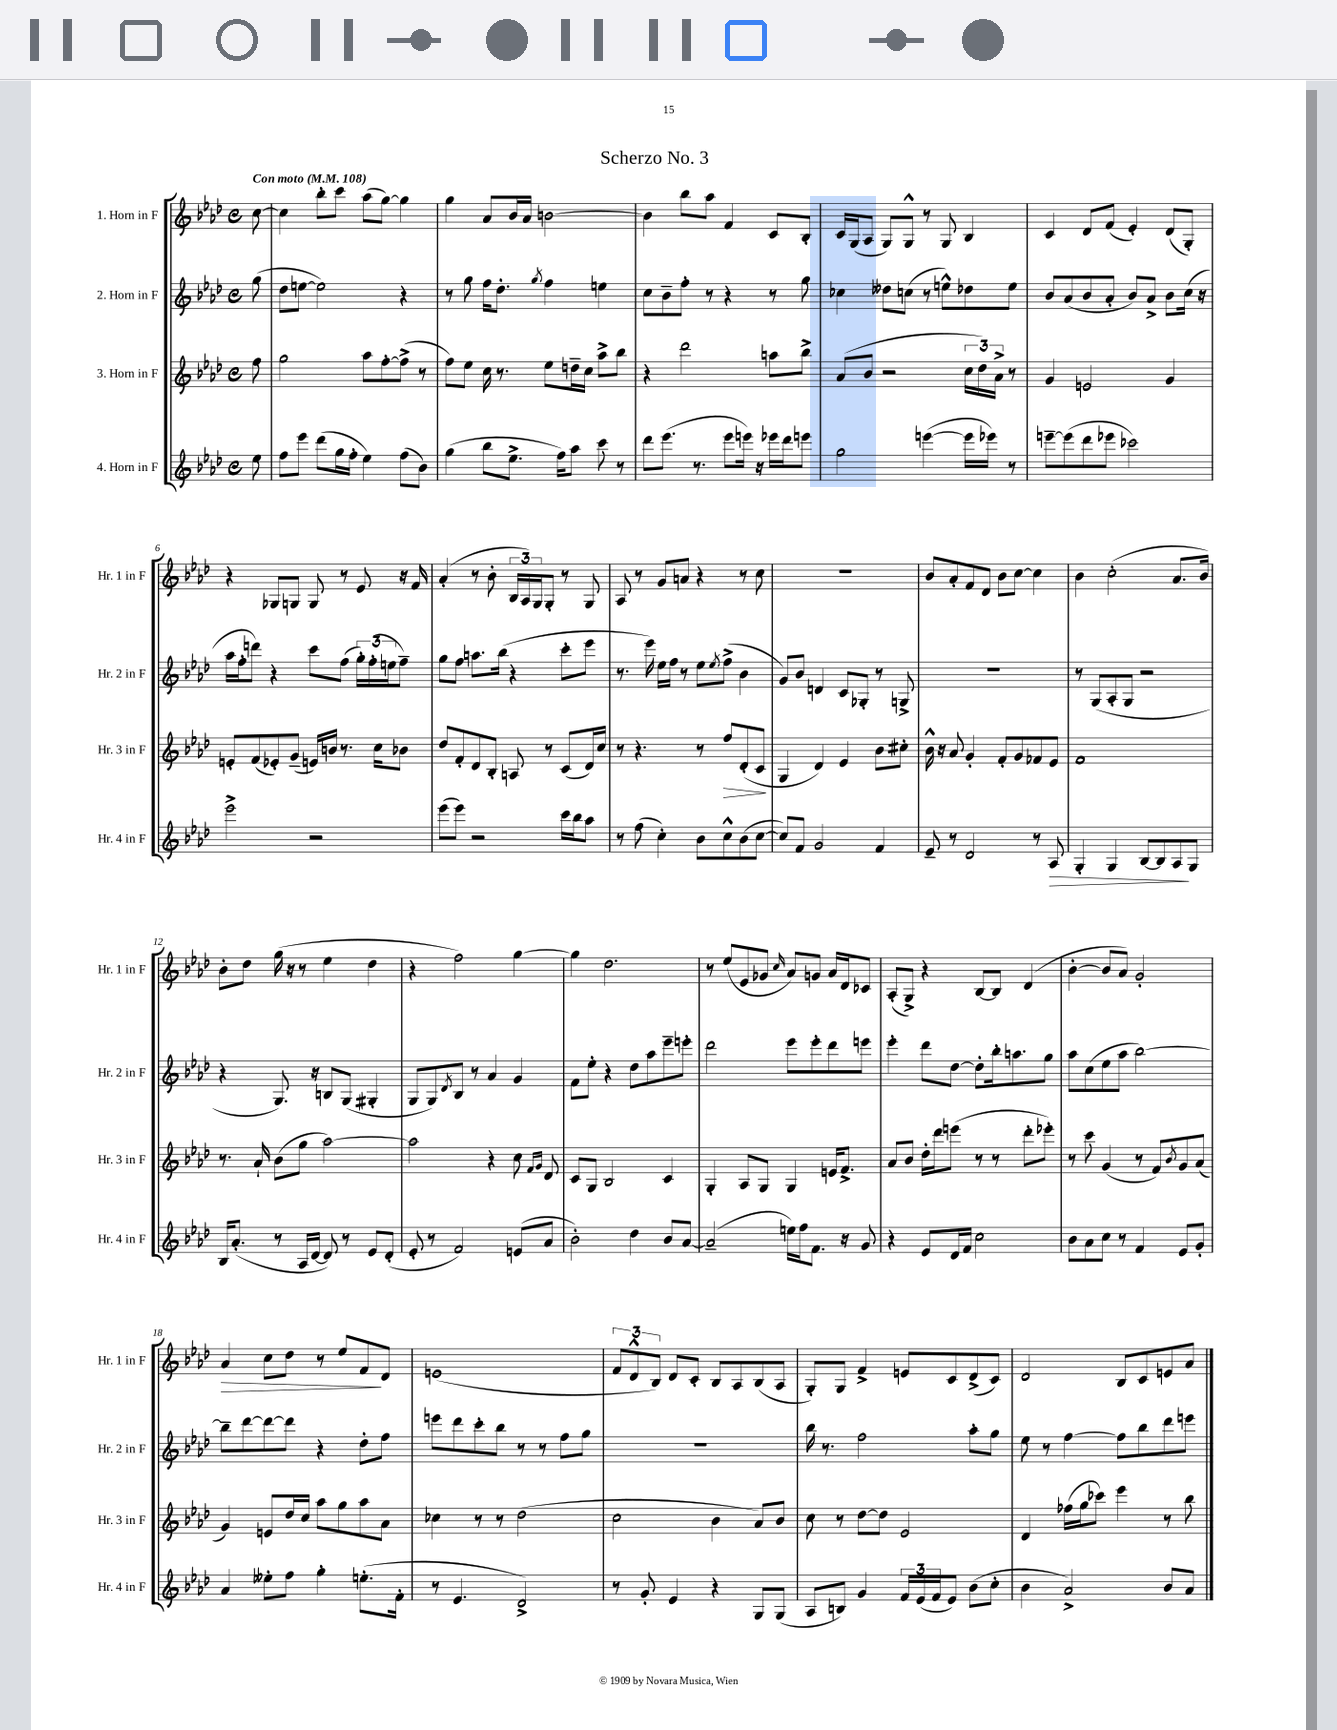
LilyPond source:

\header { title = "Scherzo No. 3" }
<<
\new StaffGroup <<
\new Staff = "s0" \with { instrumentName = "1. Horn in F" shortInstrumentName = "Hr. 1 in F" } {
    \clef treble \key aes \major \defaultTimeSignature \time 4/4 \partial 8 \tempo "Con moto" 4 = 108
    c''8~ |
    c''4 bes''8-. c'''8 aes''8( g''8~) g''4 |
    g''4 aes'8 bes'16 aes'16 b'2~ |
    b'4 bes''8 aes''8 f'4 c'8 bes8-. |
    c'16 g16( aes8 g8) g8-^ r8 g8 bes4 |
    c'4 des'8 f'8( ees'4-.) des'8( g8-.) |
    r4 ges8 g8 g8 r8 ees'8 r16 f'16 |
    aes'4-.( r8 bes'8-. \tuplet 3/2 { bes16 aes16) g16 } g8-. r8 g8 |
    aes8 r8 g'8 a'8 r4 r8 c''8 |
    r1 |
    bes'8 aes'8-. f'8 des'8 bes'8 c''8~ c''4 |
    bes'4 c''2-.( aes'8. bes'16) |
    bes'8-. des''8 g''16( r16 r8 ees''4 des''4 |
    r4 f''2) g''4~ |
    g''4 des''2. |
    r8 ees''8( ees'8 ges'8 \grace { c''16 } aes'8) g'8 aes'16 des'16 ces'8 |
    aes8-.( g8->) r4 bes8~ bes8 des'4( |
    bes'4~-. bes'8 aes'8) g'2-. |
    aes'4\> c''8 des''8 r8 ees''8 f'8\! des'8 |
    e'1( |
    \tuplet 3/2 { f'8 des'8-^ bes8) } des'8 c'8-. bes8 aes8 bes8( aes8 |
    g8-.) g8 f'4-> e'8 c'8 des'8->( c'8) |
    des'2 bes8 c'8 e'8 aes'8 \bar "|." |
}
\new Staff = "s1" \with { instrumentName = "2. Horn in F" shortInstrumentName = "Hr. 2 in F" } {
    \clef treble \key aes \major \defaultTimeSignature \time 4/4 \partial 8
    g''8( |
    des''8 e''8~ e''2) r4 |
    r8 g''8 f''16 des''8.-. \acciaccatura { g''8 } f''4 e''4 |
    c''8 bes'8-- f''8-. r8 r4 r8 g''8 |
    ces''4 deses''8 c''8( r8 e''8-^) des''8 e''8 |
    bes'8 aes'8( bes'8 aes'8-. bes'8) aes'8-> bes'8 c''16( r16 |
    aes''16 f''16-. d'''8) r4 c'''8 f''8( \tuplet 3/2 { g''16-.) f''16-.( e''16 } f''8--) |
    g''8 f''8 a''8. bes''16( r4 c'''8-. ees'''8 |
    r8. ees'''16) ees''16 f''16 r8 ees''8 \acciaccatura { ees''8 } f''8->( bes'4 |
    g'8) bes'8 d'4 c'8 ges8-. r8 g8-> |
    R1 |
    r8 g8( aes8-. g8 r2 |
    r4 g8.) r16 b8 g8( gis4-. |
    g8 g8) \acciaccatura { des'8 } bes8 r8 aes'4 g'4 |
    f'8 ees''8-. r4 des''8 aes''8 ees'''8-- e'''8-. |
    des'''2 ees'''8 ees'''8-. des'''8 e'''8 |
    ees'''4-. des'''8 des''8~ des''8-. bes''16-. a''8. g''8 |
    aes''8 c''8( ees''8 aes''8 bes''2~) |
    bes''8-- des'''8~ des'''8~ des'''8 r4 des''8-. f''8 |
    e'''8 des'''8 c'''8-. bes''8 r8 r8 f''8 g''8 |
    r1 |
    bes''16 r8. f''2 aes''8-. g''8 |
    ees''8 r8 f''4~ f''8 bes''8 des'''8 e'''8 \bar "|." |
}
\new Staff = "s2" \with { instrumentName = "3. Horn in F" shortInstrumentName = "Hr. 3 in F" } {
    \clef treble \key aes \major \defaultTimeSignature \time 4/4 \partial 8
    f''8 |
    g''2 aes''8 f''8~-. f''8->( r8 |
    f''8) ees''8 c''16 r8. ees''8 d''16-- c''16 aes''8-> bes''8 |
    r4 des'''2 a''8 bes''8-> |
    aes'8( bes'8 r2 \tuplet 3/2 { c''16 des''16) aes'16-> } r8 |
    g'4 e'2 g'4 |
    e'8-. f'8( ees'8-.) g'8--( e'16) b'16 r8. c''16 bes'8 |
    des''8 f'8-. des'8 bes8-. a8 r8 c'8( des'16) c''16 |
    r8 r4. r8 f''8\> des'8-.( c'8\! |
    g4 des'4) ees'4 bes'8 cis''8-. |
    bes'16-^ r16 aes'8 g'4-. f'8-. g'8 fes'8 ees'8 |
    f'1 |
    r8. aes'16-! bes'8( g''8 aes''2~) |
    aes''2 r4 c''8 \grace { f'16 g'16 } des'8 |
    c'8 g8 bes2 c'4 |
    g4-. aes8 g8 g4 e'16 f'8.-> |
    aes'8 bes'8 des''16-. des'''16 e'''8( r8 r8 des'''8-. ees'''8-.) |
    r8 c'''8 g'4( r8 f'8) \acciaccatura { bes'8 } g'8 aes'8( |
    g'4) e'8 des''16 c''16 aes''8 g''8 aes''8 aes'8 |
    ces''4 r8 r8 des''2( |
    c''2 bes'4 aes'8) bes'8 |
    c''8 r8 des''8~ des''8 ees'2 |
    des'4 fes''16( g''16 ces'''8) ees'''4 r8 bes''8 \bar "|." |
}
\new Staff = "s3" \with { instrumentName = "4. Horn in F" shortInstrumentName = "Hr. 4 in F" } {
    \clef treble \key aes \major \defaultTimeSignature \time 4/4 \partial 8
    ees''8 |
    f''8 ees'''8 des'''8( g''16 f''16-. ees''4) f''8( bes'8) |
    g''4( bes''8 ees''8.-> f''16) aes''8 c'''8 r8 |
    des'''8 ees'''8.( r8. ees'''8 e'''16) r16 ees'''16 des'''16 e'''8 |
    g''2 e'''4~( e'''16 ees'''16) r8 |
    e'''8~-- e'''8( des'''8 ees'''8 ces'''2) |
    ees'''2-> r2 |
    ees'''8( ees'''8) r2 c'''16 bes''16 aes''8 |
    r8 f''8( c''4-.) bes'8 c''8-^ bes'8( c''8~ |
    c''8) f'8 g'2 f'4 |
    ees'8-- r8 des'2 r8 aes8\> |
    g4-. g4 bes8~ bes8 aes8\! g8 |
    bes16 aes'8.-.( r8 aes16 des'16~ des'8) r8 ees'8 des'8-.( |
    ees'8-. r8 f'2) e'8( aes'8 |
    bes'2-.) des''4 bes'8 aes'8~ |
    aes'2--( e''16) f''16 f'8. r16 g'8 |
    r4 ees'8 des'16 f'16 c''2 |
    bes'8 aes'8 c''8 r8 f'4 ees'8 g'8-. |
    aes'4 eeses''8-. f''8 g''4-. e''8.-.( f'16-. |
    r8 ees'4. des'2->) |
    r8 g'8-. ees'4 r4 g8 g8( |
    aes8 b8) g'4 \tuplet 3/2 { f'16 ees'16( f'16 } ees'8) bes'8( c''8-. |
    bes'4 aes'2->) bes'8 aes'8 \bar "|." |
}
>>
>>
